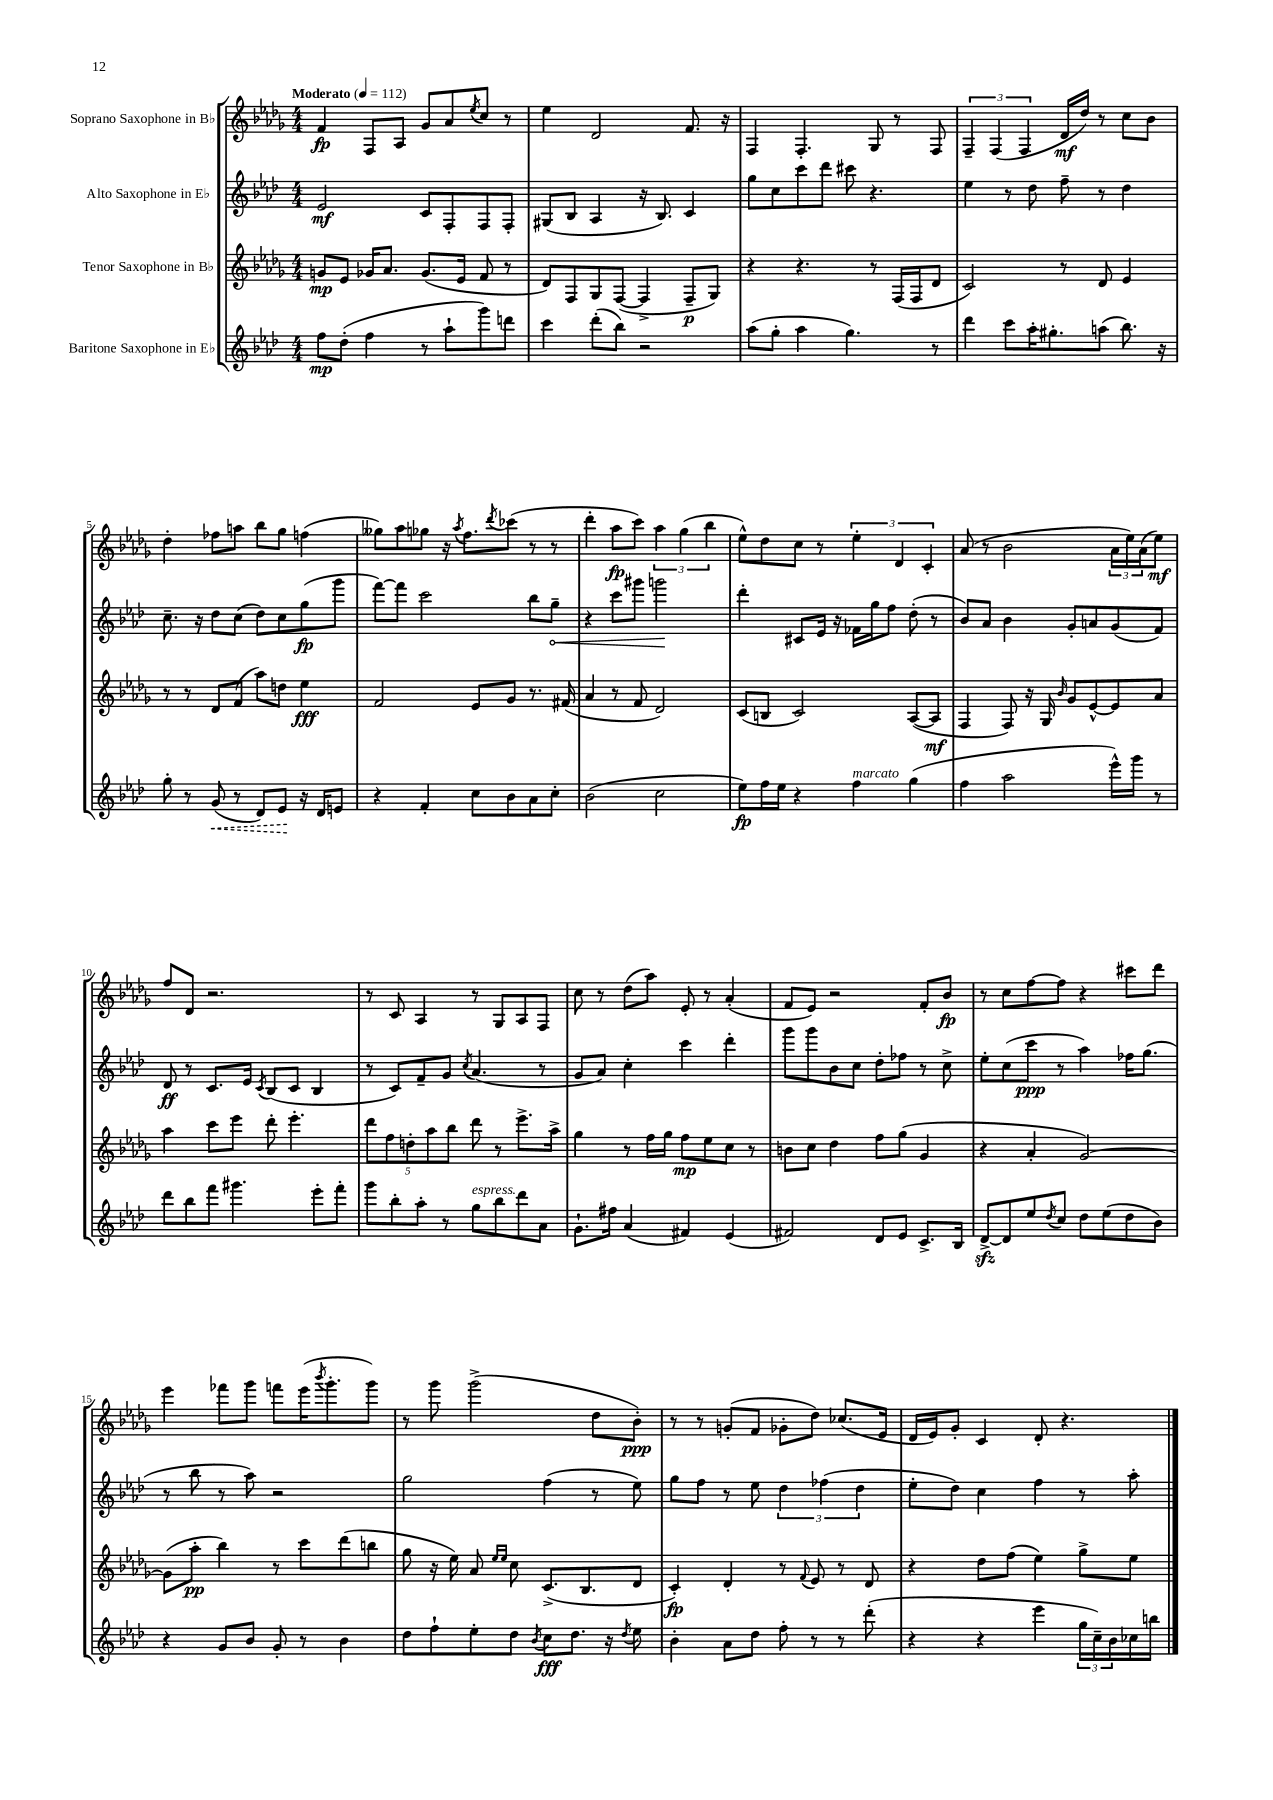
<<
\new StaffGroup <<
\new Staff = "s0" \with { instrumentName = "Soprano Saxophone in Bb" } {
    \clef treble \key des \major \numericTimeSignature \time 4/4 \tempo "Moderato" 4 = 112
    f'4\fp f8 aes8 ges'8 aes'8 \acciaccatura { ees''8 } c''8 r8 |
    ees''4 des'2 f'8. r16 |
    f4 f4.-. ges8 r8 f8 |
    \tuplet 3/2 { f4-- f4( f4 } des'16\mf des''16) r8 c''8 bes'8 |
    des''4-. fes''8 a''8 bes''8 ges''8 f''4( |
    geses''8) aes''8 ges''8 r16 \acciaccatura { aes''8 } f''8. \acciaccatura { des'''8 } ces'''8( r8 r8 |
    des'''4-. aes''8\fp c'''8) \tuplet 3/2 { aes''4 ges''4( bes''4 } |
    ees''8-^) des''8 c''8 r8 \tuplet 3/2 { ees''4-. des'4 c'4-. } |
    aes'8( r8 bes'2 \tuplet 3/2 { aes'16 ees''16) aes'16( } ees''8\mf) |
    f''8 des'8 r2. |
    r8 c'8 aes4 r8 ges8 aes8 f8 |
    c''8 r8 des''8( aes''8) ees'8-. r8 aes'4-.( |
    f'8 ees'8) r2 f'8-. bes'8\fp |
    r8 c''8 f''8~ f''8 r4 cis'''8 des'''8 |
    ees'''4 fes'''8 ges'''8 f'''8 ees'''16( \acciaccatura { bes'''8 } ges'''8.-. ges'''8) |
    r8 ges'''8 ges'''2->( des''8 bes'8-.\ppp) |
    r8 r8 g'8-.( f'8 ges'8-. des''8) ces''8.( ees'16 |
    des'16 ees'16) ges'8-. c'4 des'8-. r4. \bar "|." |
}
\new Staff = "s1" \with { instrumentName = "Alto Saxophone in Eb" } {
    \clef treble \key aes \major \numericTimeSignature \time 4/4
    ees'2\mf c'8 f8-. f8 f8-. |
    gis8( bes8 aes4 r16 bes8.) c'4 |
    g''8 c''8 c'''8 des'''8 cis'''8 r4. |
    ees''4 r8 des''8 f''8-- r8 des''4 |
    c''8.-- r16 des''8 c''8( des''8) c''8 g''8\fp( g'''8 |
    f'''8~) f'''8 c'''2 bes''8 \once \override Hairpin.circled-tip = ##t g''8--\< |
    r4 c'''8 gis'''8 g'''2\! |
    des'''4-. cis'8 ees'16 r16 fes'16 g''16 f''8 des''8-.( r8 |
    bes'8) aes'8 bes'4 g'8-. a'8 g'8( f'8) |
    des'8\ff r8 c'8. ees'16 \acciaccatura { c'8 } bes8( c'8 bes4 |
    r8 c'8) f'8-- g'8 \acciaccatura { c''8 } aes'4.( r8 |
    g'8 aes'8) c''4-. c'''4 des'''4-. |
    g'''8 g'''8 bes'8 c''8 des''8-. fes''8 r8 c''8-> |
    ees''8-. c''8( c'''8\ppp r8 aes''4) fes''16 g''8.( |
    r8 bes''8 r8 aes''8) r2 |
    g''2 f''4( r8 ees''8) |
    g''8 f''8 r8 ees''8 \tuplet 3/2 { des''4 fes''4( des''4 } |
    ees''8-. des''8) c''4 f''4 r8 aes''8-. \bar "|." |
}
\new Staff = "s2" \with { instrumentName = "Tenor Saxophone in Bb" } {
    \clef treble \key des \major \numericTimeSignature \time 4/4
    g'8\mp ees'8 ges'16 aes'8. ges'8.( ees'16 f'8 r8 |
    des'8) f8 ges8 f8~( f4-> f8--\p ges8) |
    r4 r4. r8 f16( f16 des'8 |
    c'2) r8 des'8 ees'4 |
    r8 r8 des'8 f'8( aes''8) d''8 ees''4\fff |
    f'2 ees'8 ges'8 r8. fis'16( |
    aes'4 r8 f'8 des'2) |
    c'8( b8 c'2) aes8~( aes8\mf |
    f4 f8) r16 ges16 \grace { bes'16 } ges'8 ees'8~-^ ees'8 aes'8 |
    aes''4 c'''8 ees'''8 des'''8-. ees'''4.-. |
    \tuplet 5/4 { des'''8 f''8 d''8-. aes''8 bes''8 } des'''8 r8 ees'''8.-> aes''16-> |
    ges''4 r8 f''16 ges''16 f''8\mp ees''8 c''8 r8 |
    b'8 c''8 des''4 f''8 ges''8( ges'4 |
    r4 aes'4-. ges'2~) |
    ges'8( aes''8-.\pp bes''4) r8 c'''8 des'''8( b''8 |
    ges''8 r16 ees''16) aes'8 \grace { ees''16 ees''16 } c''8 c'8.->( bes8. des'8 |
    c'4-.\fp) des'4-. r8 \appoggiatura { f'8 } ees'8 r8 des'8 |
    r4 des''8 f''8( ees''4) ges''8-> ees''8 \bar "|." |
}
\new Staff = "s3" \with { instrumentName = "Baritone Saxophone in Eb" } {
    \clef treble \key aes \major \numericTimeSignature \time 4/4
    f''8\mp des''8-.( f''4 r8 aes''8-! g'''8) d'''8 |
    c'''4 des'''8-.( bes''8) r2 |
    aes''8( g''8-. aes''4 g''4.) r8 |
    des'''4 c'''8 aes''16-. gis''8.-. a''8( bes''8.) r16 |
    g''8-. r8 \once \override Hairpin.style = #'dashed-line g'8\<( r8 des'8) ees'8\! r16 des'16 e'8 |
    r4 f'4-. c''8 bes'8 aes'8 c''8-. |
    bes'2( c''2 |
    ees''8\fp) f''16 ees''16 r4 f''4^\markup { \italic "marcato" } g''4( |
    f''4 aes''2 ees'''16-^) g'''16 r8 |
    des'''8 bes''8 f'''8 gis'''4. ees'''8-. f'''8-. |
    g'''8 bes''8-. aes''8-. r8 g''8^\markup { \italic "espress." } bes''8 des'''8 aes'8 |
    g'8.-! fis''16 aes'4( fis'4) ees'4( |
    fis'2) des'8 ees'8 c'8.-> bes16 |
    des'8~->\sfz des'8 ees''8 \acciaccatura { des''8 } c''8 des''8 ees''8( des''8 bes'8) |
    r4 g'8 bes'8 g'8-. r8 bes'4 |
    des''8 f''8-! ees''8-. des''8 \acciaccatura { bes'8 } c''8\fff des''8. r16 \acciaccatura { des''8 } ees''8 |
    bes'4-. aes'8 des''8 f''8-. r8 r8 des'''8-.( |
    r4 r4 ees'''4 \tuplet 3/2 { g''16 c''16--) bes'16 } ces''16 b''16 \bar "|." |
}
>>
>>
